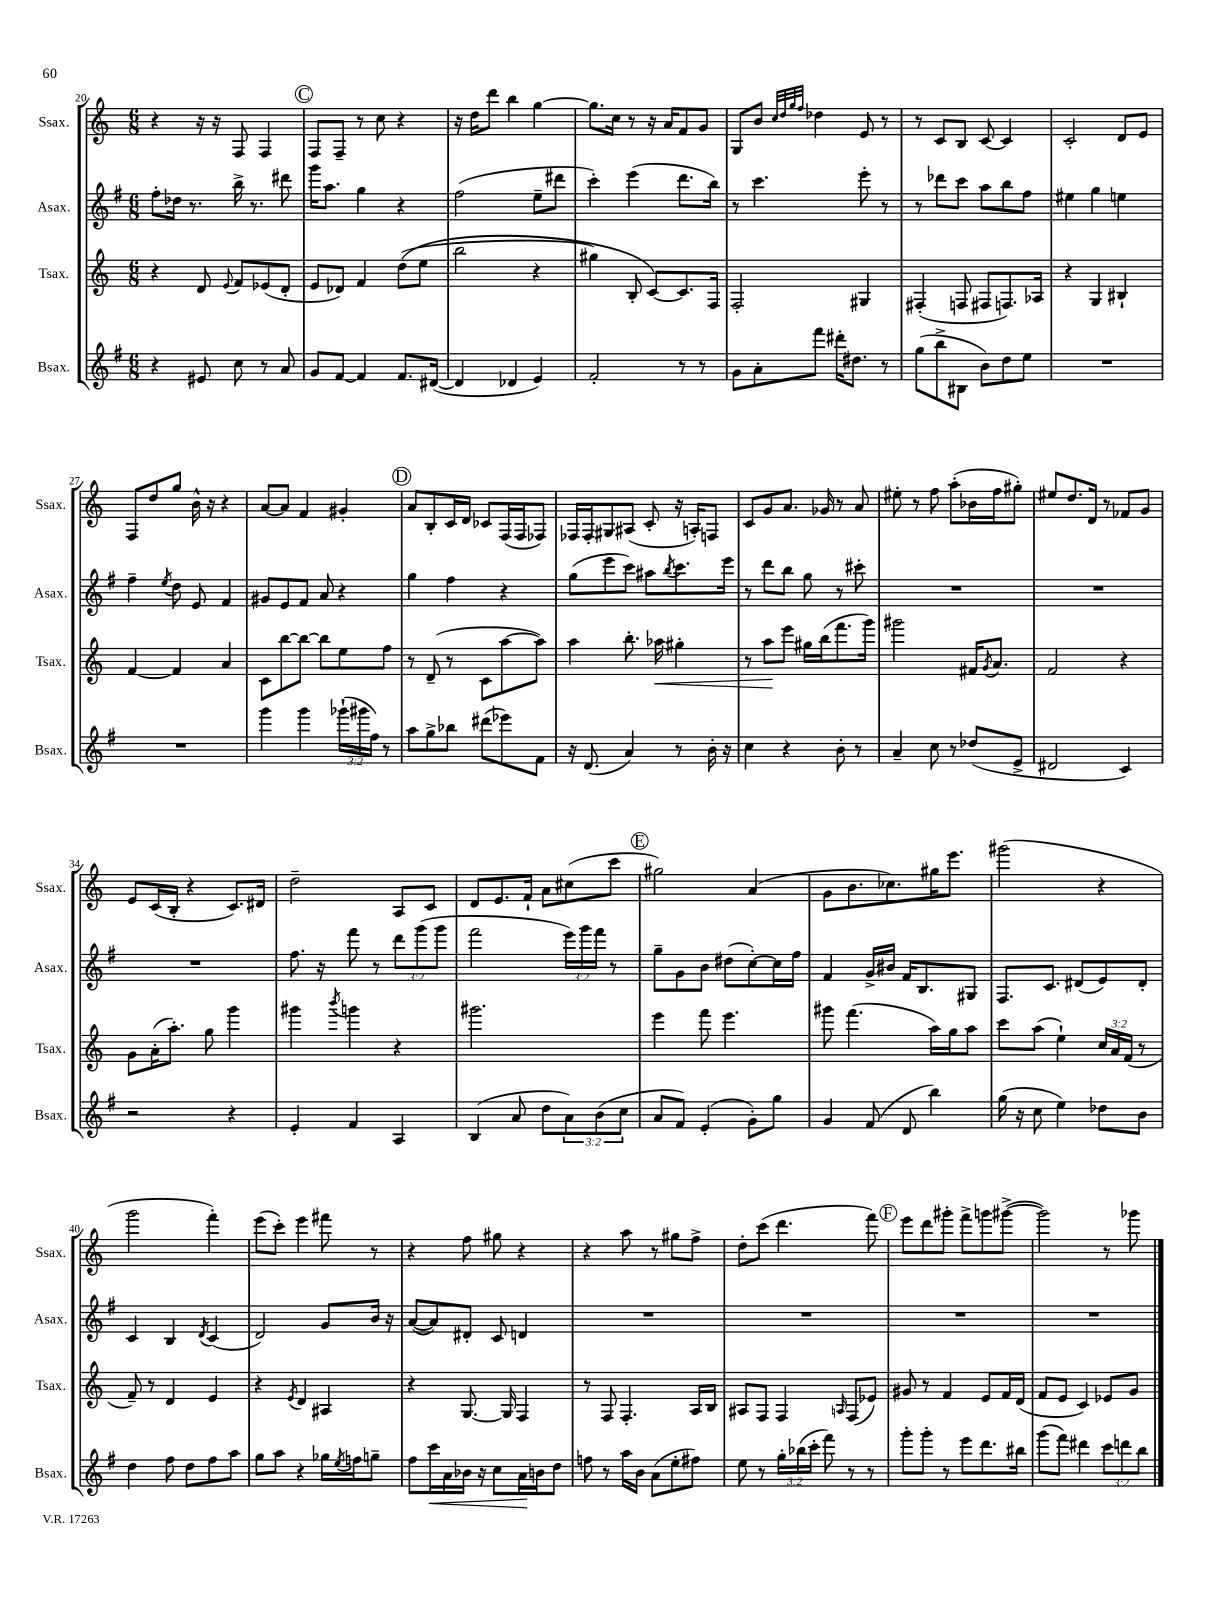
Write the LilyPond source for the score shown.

<<
\new StaffGroup <<
\new Staff = "s0" \with { instrumentName = "Ssax." shortInstrumentName = "Ssax." } {
    \clef treble \key c \major \numericTimeSignature \time 6/8
    r4 r16 r16 f8 f4 |
    \mark \markup { \circle "C" } f8 f8-- r8 c''8 r4 |
    r16 d''16 d'''8 b''4 g''4~ |
    g''8. c''16 r8 r16 a'16 f'8 g'8 |
    g8 b'8 \grace { c''32 d''32 g''32 f''32 } des''4 e'8 r8 |
    r8 c'8 b8 c'8~ c'4 |
    c'2-. d'8 e'8 |
    f8 d''8 g''8 b'16-^ r16 r4 |
    a'8~ a'8 f'4 gis'4-. |
    \mark \markup { \circle "D" } a'8 b8-. c'16 d'16 ces'8 f16( f16 fes8) |
    fes16 fes16-. gis8 ais8( c'8-. r16 a16-.) f8 |
    c'8 g'8 a'8. ges'16 r8 a'8 |
    eis''8-. r8 f''8 a''8-.( bes'16 f''16 gis''8-.) |
    eis''8 d''8. d'16 r8 fes'8 g'8 |
    e'8 c'16( b16-. r4 c'8.) dis'16 |
    d''2-- a8 c'8 |
    d'8 e'8. f'16-! a'8 cis''8( c'''8 |
    \mark \markup { \circle "E" } gis''2) a'4( |
    g'8 b'8. ces''8.) gis''16 e'''8. |
    gis'''2( r4 |
    g'''2 f'''4-.) |
    e'''8( c'''8-.) e'''4 fis'''8 r8 |
    r4 f''8 gis''8 r4 |
    r4 a''8 r8 gis''8 f''8-> |
    d''8-. c'''8( d'''4. f'''8) |
    \mark \markup { \circle "F" } e'''8 d'''8 gis'''8-. f'''8-> g'''8 gis'''8~->( |
    gis'''2) r8 ges'''8 \bar "|." |
}
\new Staff = "s1" \with { instrumentName = "Asax." shortInstrumentName = "Asax." } {
    \clef treble \key g \major \numericTimeSignature \time 6/8 \override Staff.TupletNumber.text = #tuplet-number::calc-fraction-text
    fis''8-. des''16 r8. b''16-> r8. dis'''8 |
    \mark \markup { \circle "C" } g'''16 a''8. g''4 r4 |
    fis''2( e''8-- dis'''8 |
    c'''4-.) e'''4( d'''8. b''16) |
    r8 c'''4. e'''8-. r8 |
    r8 des'''8 c'''8 a''8 b''8 fis''8 |
    eis''4 g''4 e''4 |
    fis''4-- \acciaccatura { e''8 } d''8 e'8 fis'4 |
    gis'8 e'8 fis'8 a'8 r4 |
    \mark \markup { \circle "D" } g''4 fis''4 r4 |
    g''8( e'''8 c'''8) ais''8 \acciaccatura { b''8 } c'''8. e'''16 |
    r8 d'''8 b''8 g''8 r8 cis'''8-. |
    R2. |
    R2. |
    R2. |
    fis''8. r16 fis'''8 r8 \tuplet 3/2 { d'''8 g'''8( g'''8 } |
    fis'''2 \tuplet 3/2 { e'''16) g'''16 fis'''16 } r8 |
    \mark \markup { \circle "E" } g''8-- g'8 b'8 dis''8( c''8~-.) c''16 fis''16 |
    fis'4 g'16-> bis'16 fis'16 b8. gis8 |
    fis8. c'8. dis'8( e'8) dis'8-. |
    c'4 b4 \acciaccatura { d'8 } c'4( |
    d'2) g'8 b'16 r16 |
    a'8~( a'8) dis'8-. c'8 d'4 |
    R2. |
    R2. |
    \mark \markup { \circle "F" } R2. |
    R2. \bar "|." |
}
\new Staff = "s2" \with { instrumentName = "Tsax." shortInstrumentName = "Tsax." } {
    \clef treble \key c \major \numericTimeSignature \time 6/8 \override Staff.TupletNumber.text = #tuplet-number::calc-fraction-text
    r4 d'8 \appoggiatura { e'8 } f'8 ees'8( d'8-. |
    \mark \markup { \circle "C" } e'8 des'8) f'4 d''8(\( e''8 |
    b''2 r4 |
    gis''4) b8-. c'8~\) c'8. f16 |
    f2-. gis4 |
    fis4-.( f8 fis8 f8.) aes16 |
    r4 g4 bis4-! |
    f'4~ f'4 a'4 |
    c'8 b''8~ b''8~ b''8 e''8 f''8 |
    \mark \markup { \circle "D" } r8 d'8--( r8 c'8 a''8~ a''8) |
    a''4 b''8.-. aes''16\< gis''4-. |
    r8 a''8\! e'''8 gis''16 b''16( f'''8. g'''16) |
    gis'''2 fis'16 \acciaccatura { g'8 } a'8. |
    f'2 r4 |
    g'8 a'16-.( a''8.-.) g''8 g'''4 |
    gis'''4 \acciaccatura { b'''8 } g'''4 r4 |
    gis'''2. |
    \mark \markup { \circle "E" } e'''4 f'''8 e'''4. |
    gis'''8 f'''4.( a''16) g''16 a''8 |
    c'''8 a''8( e''4-!) \tuplet 3/2 { c''16 a'16 f'16( } r8 |
    f'8--) r8 d'4 e'4 |
    r4 \acciaccatura { e'8 } d'4 ais4 |
    r4 g8.~ g16 f4 |
    r8 f8 f4.-. a16 b16 |
    ais8 f8 f4 \grace { a16 } f8( ees'8) |
    \mark \markup { \circle "F" } gis'8 r8 f'4 e'8 f'16 d'16( |
    f'8 e'8 c'4) ees'8 g'8 \bar "|." |
}
\new Staff = "s3" \with { instrumentName = "Bsax." shortInstrumentName = "Bsax." } {
    \clef treble \key g \major \numericTimeSignature \time 6/8 \override Staff.TupletNumber.text = #tuplet-number::calc-fraction-text
    r4 eis'8 c''8 r8 a'8 |
    \mark \markup { \circle "C" } g'8 fis'8~ fis'4 fis'8. dis'16~( |
    dis'4 des'4 e'4) |
    fis'2-. r8 r8 |
    g'8 a'8-. fis'''8 dis'''16-. dis''8. r8 |
    g''8( b''8-> bis8 b'8) d''8 e''8 |
    R2. |
    R2. |
    g'''4 g'''4 \tuplet 3/2 { ges'''16-!( gis'''16 fis''16) } r8 |
    \mark \markup { \circle "D" } a''8 g''8-> bes''8 dis'''8( ees'''8) fis'8 |
    r16 d'8.( a'4) r8 b'16-. r16 |
    c''4 r4 b'8-. r8 |
    a'4-- c''8 r8 des''8( e'8-> |
    dis'2 c'4) |
    r2 r4 |
    e'4-. fis'4 a4 |
    b4( a'8 d''8 \tuplet 3/2 { a'8) b'8( c''8 } |
    \mark \markup { \circle "E" } a'8 fis'8) e'4-.( g'8-.) g''8 |
    g'4 fis'8( d'8 b''4) |
    g''16( r16 c''8 e''4) des''8 b'8 |
    d''4 fis''8 d''8 fis''8 a''8 |
    g''8 a''8 r4 ges''16 \acciaccatura { e''8 } f''16 g''8-- |
    fis''8 c'''16\< a'16 bes'16 r16 c''8 a'16\! b'16 d''8 |
    f''8 r8 a''16 b'16 a'8( e''8-. fis''8) |
    e''8 r8 \tuplet 3/2 { g''16-. bes''16( c'''16-. } fis'''8) r8 r8 |
    \mark \markup { \circle "F" } g'''8-. g'''8-. r8 e'''8 d'''8. bis''16 |
    g'''8( fis'''8) dis'''4 \tuplet 3/2 { c'''8 d'''8 b''8 } \bar "|." |
}
>>
>>
\layout { \context { \Score currentBarNumber = #20 } }
